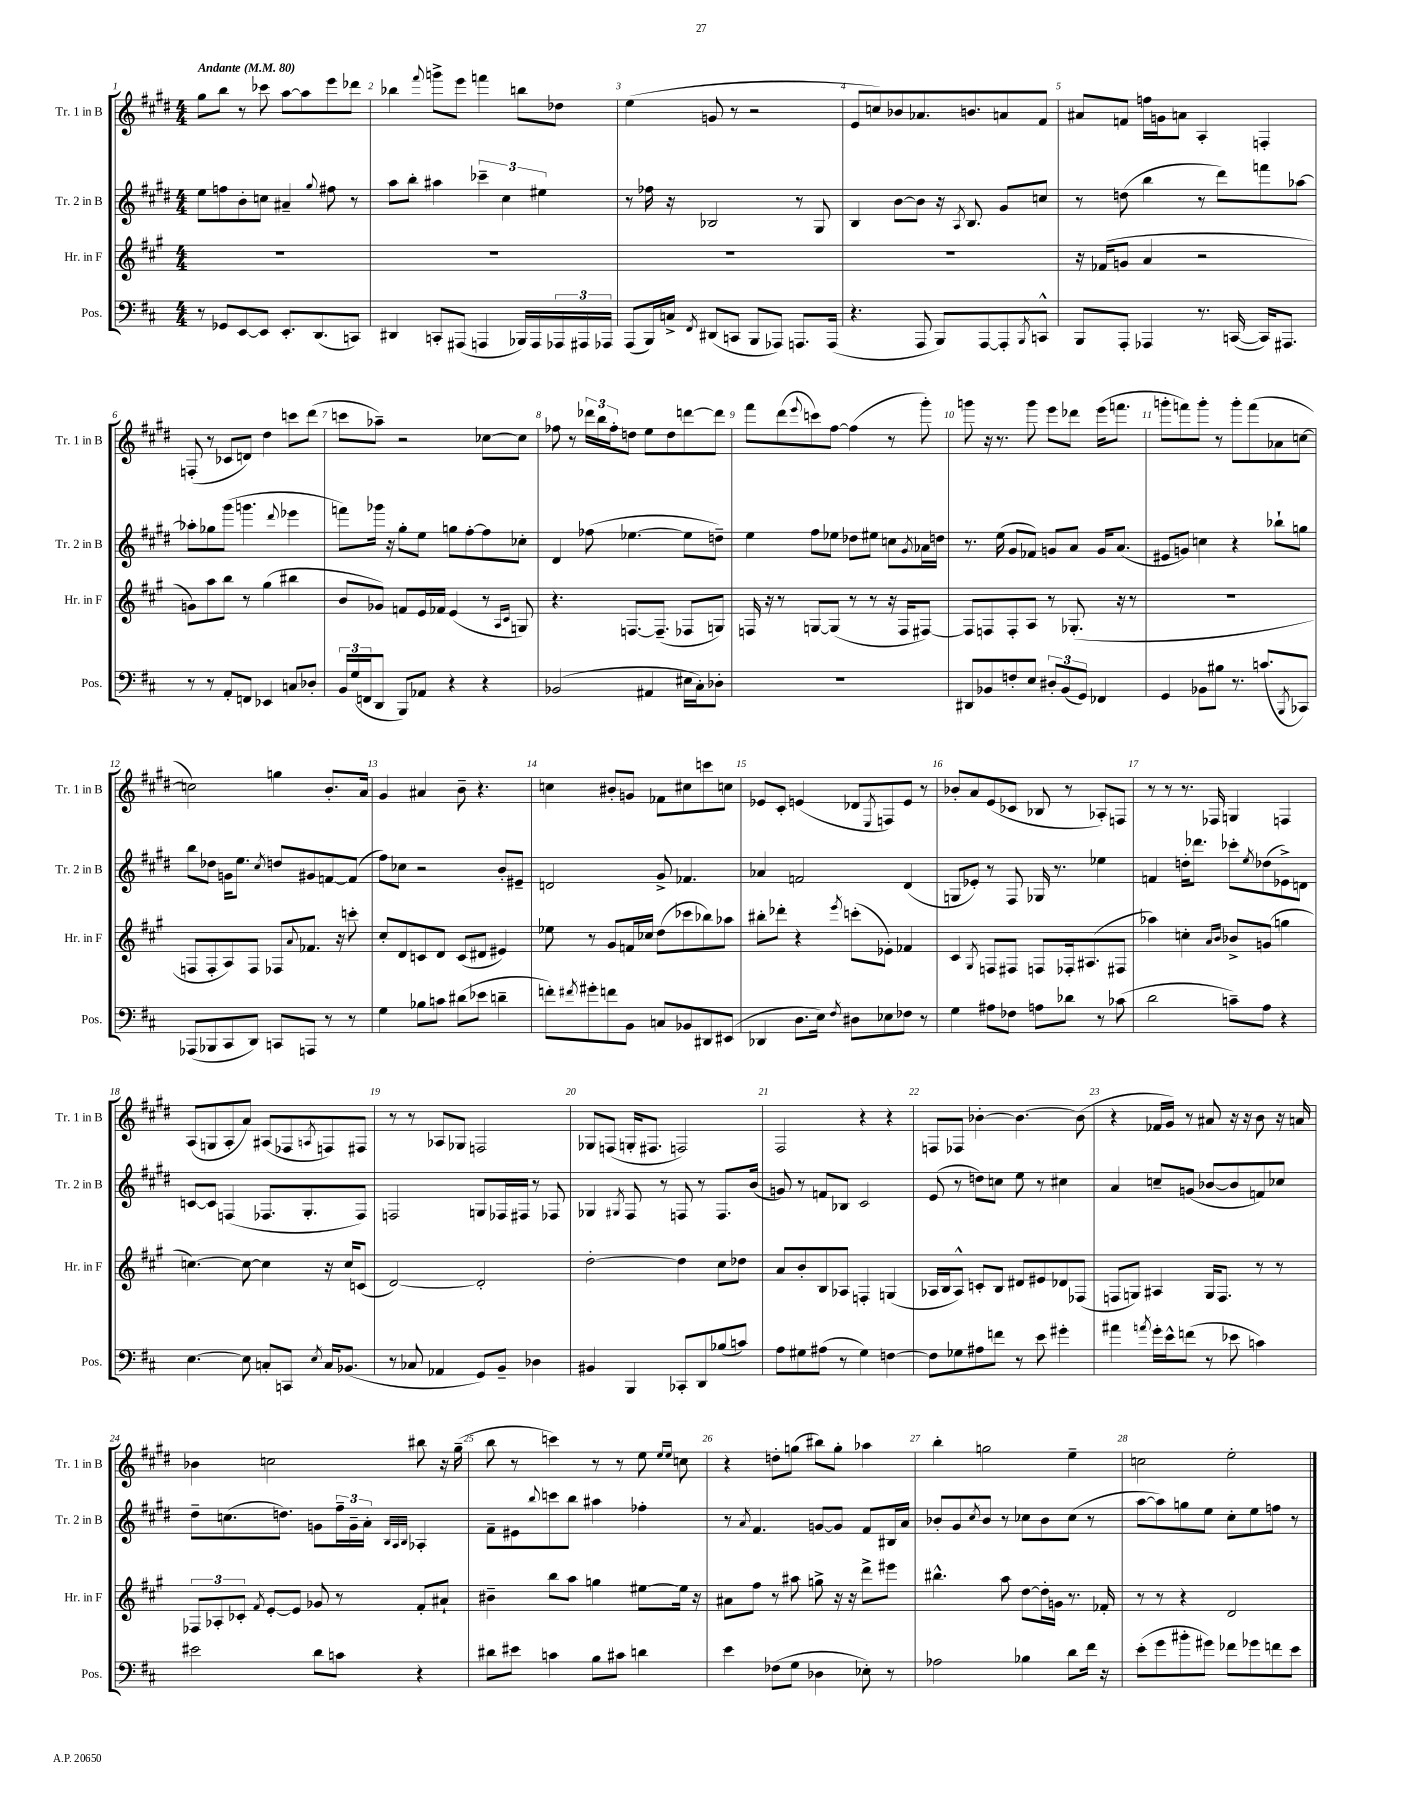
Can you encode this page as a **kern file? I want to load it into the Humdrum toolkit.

**kern	**kern	**kern	**kern
*staff4	*staff3	*staff2	*staff1
*clefF4	*clefG2	*clefG2	*clefG2
*k[f#c#]	*k[f#c#g#]	*k[f#c#g#d#]	*k[f#c#g#d#]
*M4/4	*M4/4	*M4/4	*M4/4
*MM80	*MM80	*MM80	*MM80
8r	1r	8ee	8gg#
8GG-	.	8ff	8bb
[8EE	.	8b'	8r
8EE]	.	8cc	8ccc-
8.EE'	.	4a#~	[8aa
.	.	.	8aa]
(8.DD	.	.	.
.	.	8qqgg#	.
.	.	8ff#	8eee
8CC)	.	8r	8ddd-
=	=	=	=
4DD#	1r	8aa	4bb-
.	.	8bb'	.
.	.	.	8qqfff#
8CC'	.	4aa#	8ggg^
(8AAA#	.	.	8eee
4AAA	.	6ccc-~	4fff
.	.	6cc#	.
16BBB-)	.	.	8bb
16AAA	.	.	.
.	.	6ee#	.
24AAA-	.	.	8dd-
24AAA#	.	.	.
24AAA-	.	.	.
=	=	=	=
(8AAA	1r	8r	(4ee
16BBB)	.	16ff-	.
16C^	.	16r	.
8qFF#	.	.	.
(8DD#	.	2B-	8g
8CC	.	.	8r
8BBB	.	.	2r
8AAA-)	.	.	.
8.AAA	.	8r	.
.	.	8G#	.
(16AAA	.	.	.
=	=	=	=
4.r	1r	4B	8e
.	.	.	8cc)
.	.	[8b	8b-
8AAA	.	8b]	8.a-
8BBB)	.	16r	.
.	.	8qA	.
.	.	8.B	8.b
[8AAA	.	.	.
8AAA']	.	8g#	8a
8qBBB	.	.	.
8CC^^	.	8cc	8f#
=	=	=	=
8BBB	16r	8r	8a#
.	(16f-	.	.
8AAA'	8g	(8dd	8f
4AAA-	4a	4bb	16ff
.	.	.	16g
.	.	.	8a
8.r	2r	8r	4A'
.	.	8ddd#)	.
([16CC	.	.	.
16CC])	.	8fff	4F'
8.AAA#	.	.	.
.	.	[8aa-	.
=	=	=	=
8r	8g)	8aa-']	(8F'
8r	8aa	8gg-	8r
8AA'	8bb	(8ggg#	8c-
8FF	8r	4.ggg	8d)
4EE-	(4gg#	.	4dd#
.	.	8qqddd#	.
8C	4bb#	4eee-	8ccc
8D-'	.	.	(8ddd#
=	=	=	=
24BB	8b	8fff)	8ccc
(24G	.	.	.
24FF	.	.	.
8DD	8g-)	16ggg-	8aa-~)
.	.	16r	.
8BBB)	8f	8gg#'	2r
8AA-	16e	8ee	.
.	16f-	.	.
4r	(4e	8gg	.
.	.	[8ff#'	.
4r	8r	8ff#]	[8cc-
.	16qqA	.	.
.	16qqc#	.	.
.	8G)	8cc-'	8cc-]
=	=	=	=
(2BB-	4.r	4d#	8ff-
.	.	.	8r
.	.	(8ff-	24ddd-
.	.	.	24bb
.	.	.	24ff-'
.	[8.F	[4.ee-	8dd
4AA#	.	.	8ee
.	(8.F~]	.	.
.	.	.	8dd
16E#	8F-	8ee-]	[8ddd
16C#')	.	.	.
8D-'	8G)	8dd~)	8ddd]
=	=	=	=
1r	16F	4ee	8fff#
.	16r	.	.
.	8r	.	(8ddd#
.	.	.	8qqeee
.	[8G	8ff#	8ccc)
.	(8G]	8ee-	[8ff#
.	8r	8dd-	(4ff#]
.	8r	8ee#	.
.	16r	8cc	8r
.	16F	.	.
.	.	8qg#	.
.	[8F#)	16a-	8ggg#')
.	.	16dd	.
=	=	=	=
8DD#	8F#]	8.r	8ggg
8BB-	8F	.	16r
.	.	(16ee	8.r
8F'	8F'	8g#	.
8E	8A	8f-)	8ggg
12D#'	8r	8g	8eee
(12BB-	.	.	.
.	(8.G-'	8a	8ddd-
12GG)	.	.	.
4FF-	.	16g	(16eee
.	16r	(8.a	8.fff
.	8r	.	.
=	=	=	=
4GG	1r	8e#	8ggg'
.	.	8g)	8fff)
8BB-	.	4cc	8ggg'
8B#	.	.	8r
8.r	.	4r	8ggg'
.	.	.	(8fff
(8.c	.	.	.
.	.	8bb-`	8a-
8qBBB	.	.	.
8CC-)	.	8gg	[8cc
=	=	=	=
(8AAA-	8F	8bb	2cc])
8BBB-	8F'	8dd-	.
8CC#	8A)	16g	.
.	.	8.ee	.
8DD)	8F	.	.
.	.	8qcc#	.
8CC	8F-	8dd	4gg
.	8qqa	.	.
8AAA	8.f-	8g#	.
8r	.	[8f	8.b'
.	16r	.	.
8r	8ccc'	(8f]	.
.	.	.	16a
=	=	=	=
4G	8cc#'	8ff#)	4g#
.	8d	8cc-	.
8B-	8c	2r	4a#
8c	8d	.	.
(8d#	(8c	.	8b~
8e-	8d#	.	4.r
4d~	4e#)	8b'	.
.	.	8e#~	.
=	=	=	=
8f')	8ee-	2d	4cc
8qf#	.	.	.
8g#'	8r	.	.
8f	8g#	.	8b#'
8BB	16f	.	8g
.	16cc-	.	.
8C	(8dd	8g#^	8f-
8BB-	8ccc-	4.f-	8cc#
8DD#	8bb-)	.	8ccc
(8EE#	8aa-	.	8cc
=	=	=	=
4DD-	8bb#'	4a-	8e-
.	8ddd-'	.	8c#'
8.D	4r	2f	(4e
16E)	.	.	.
8qF#	8qeee	.	.
8D#	(8ccc'	.	8d-
.	.	.	8qE
8E-	8e-')	.	8F)
8F-	4f-	(4d#	8e
8r	.	.	8r
=	=	=	=
4G	4c#	8G	8b-'
.	.	8e-')	8a
.	8qG#	.	.
8A#	8F	8r	(8e
8F-	8F#	8F#	8c-
8A	8F	16G-	8B-
.	.	8.r	.
8d-	16F-'	.	8r
.	(8.A#	.	.
8r	.	4ee-	8A-')
(8c-	8F#	.	8F
=	=	=	=
2d	4aa-)	4f	8r
.	.	.	8r
.	4cc'	16dd'	8.r
.	.	8.ddd-	.
.	.	.	16F-
.	16qqa	.	.
.	16qqb	.	.
8c~)	8b-^	8ccc-'	4G
.	.	8qee	.
8A	(8g	(8dd-	.
4r	4gg	8e-^)	4F
.	.	8d	.
=	=	=	=
[4.E	[4.cc)	[8c	(8A
.	.	8c]	8G
.	.	(4F	8A'
8E]	8cc_	.	8a)
8C'	4cc]	8.F-	(8A#
8CC	.	.	8F-
.	.	8.G#'	.
8qE	.	.	8qA
16C	16r	.	8F)
(8.BB-	16cc	.	.
.	(8c	8F-)	8F#
=	=	=	=
8r	[2d)	2F	8r
8C-	.	.	8r
4AA-	.	.	8A-
.	.	.	8G-
8GG)	2d']	8G	2F
8BB~	.	16F-	.
.	.	16F#	.
4D-	.	8r	.
.	.	8F-	.
=	=	=	=
4BB#	[2dd'	4G-	8G-
.	.	.	(8F
.	.	8qG#	.
4BBB	.	8F#	16G'
.	.	.	8.F#
.	.	8r	.
8CC-'	4dd]	8F	2F)
8DD	.	8r	.
(8B-	8cc#	8.F	.
8c)	8dd-	.	.
.	.	(16b	.
=	=	=	=
8A	8a	8g)	2F#
8G#	8b'	8r	.
(8A#	8B	8f	.
8r	8A-	8B-	.
4G#)	4F'	2c#	4r
[4F	(4G	.	4r
=	=	=	=
8F]	16A-	(8e	8F
.	16B	.	.
8G-	8A-^^)	8r	8F-
8A#	8c'	8dd)	[4b-'
8f	8B	8cc	.
8r	8d#	8ee	4.b-_
8e	8e#	8r	.
4g#'	8d-	4cc#	.
.	(8F-	.	(8b-]
=	=	=	=
4a#	8F	4a	4r
.	8G)	.	.
8qa	.	.	.
16g'	4A#	8cc~	16f-
16e^^	.	.	16g#)
(8f	.	(8g	8r
8r	16G	[8b-	8a#
.	8.F	.	.
8e-	.	8b-]	16r
.	.	.	16r
4c)	8r	8f)	8b
.	8r	8cc-	16r
.	.	.	16a
=	=	=	=
2e#	12F-	8dd#~	4b-
.	12A-'	.	.
.	.	(8.cc	.
.	12c-'	.	.
.	8qf#	.	.
.	[8e'	.	2cc
.	.	8.dd)	.
.	8e]	.	.
8d	8g-	8g	.
8c	8r	24ff#~	.
.	.	24g~	.
.	.	24a'	.
.	.	32qqB	.
.	.	32qqA	.
.	.	32qqB	.
4r	8f#'	4A-'	8bb#
.	8a#`	.	16r
.	.	.	(16gg#~
=	=	=	=
8d#	4b#~	8f#~	8bb
8e#	.	8e#	8r
.	.	8qqbb	.
4c	8bb	8ccc	4ccc)
.	8aa	8bb	.
8B	4gg	4aa#	8r
8c#	.	.	8r
4d	[8ee#	4ff-'	8ee
.	.	.	16qqee
.	.	.	16qqee
.	16ee#]	.	8cc
.	16r	.	.
=	=	=	=
4e	8a#	8r	4r
.	.	8qa	.
.	8ff#	4.f#	.
(8F-	8r	.	8dd'
8G	8aa#	.	(8gg
4D-	8gg^	[8g	8bb#)
.	16r	8g]	8gg'
.	16r	.	.
8E-')	8ddd^	8f#	4aa-
8r	8eee#	16B#	.
.	.	16a	.
=	=	=	=
2A-	4.bb#^^	8b-'	4bb'
.	.	8g#	.
.	.	8qcc#	.
.	.	8b-	2gg
.	8aa	8r	.
4B-	[8dd	8cc-	.
.	16dd']	8b-	.
.	16g	.	.
8d	8.r	(8cc-	4ee~
16f#	.	8r	.
16r	16f-'	.	.
=	=	=	=
(8e'	8r	[8aa	2cc
8g	8r	8aa])	.
8b#'	4r	8gg	.
8g#)	.	8ee	.
8f-	2d	8cc#'	2ee'
8g-	.	8ee	.
8f	.	8ff	.
8e	.	8r	.
==	==	==	==
*-	*-	*-	*-
